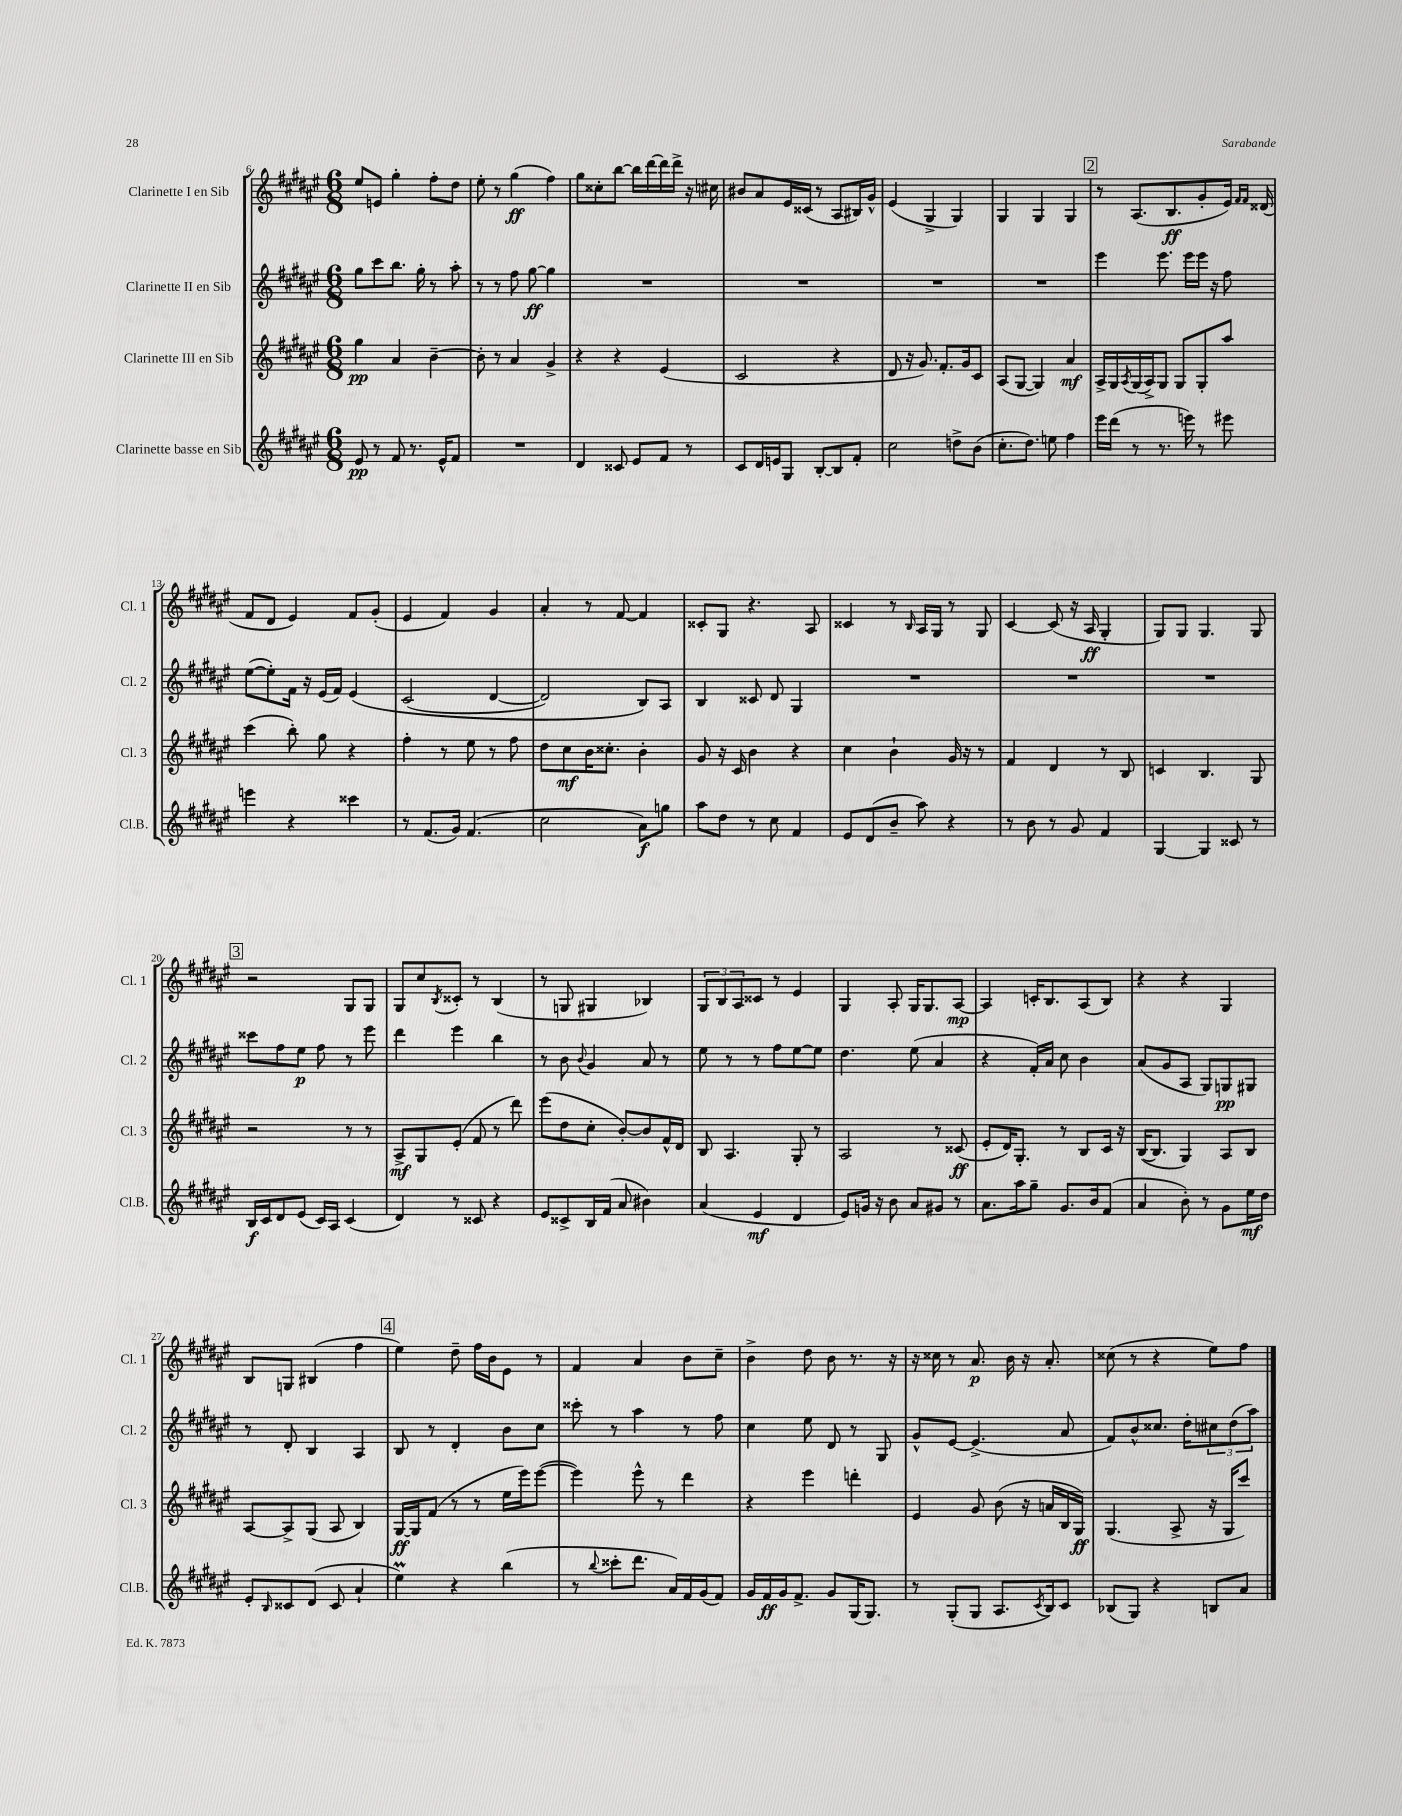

**kern	**kern	**kern	**kern
*staff4	*staff3	*staff2	*staff1
*clefG2	*clefG2	*clefG2	*clefG2
*k[f#c#g#d#a#e#]	*k[f#c#g#d#a#e#]	*k[f#c#g#d#a#e#]	*k[f#c#g#d#a#e#]
*M6/8	*M6/8	*M6/8	*M6/8
8e#	4gg#	8gg#	8ee#
8r	.	8ccc#	8e
8f#	4a#	8.bb	4gg#'
8.r	.	.	.
.	.	16gg#'	.
.	[4b~	8r	8ff#'
16e#^^	.	.	.
8f#	.	8aa#'	8dd#
=	=	=	=
2.r	8b']	8r	8ee#'
.	8r	8r	8r
.	4a#	8ff#	(4gg#
.	.	[8gg#	.
.	4g#^	4gg#]	4ff#)
=	=	=	=
4d#	4r	2.r	8gg#
.	.	.	8cc##'
8c##	4r	.	[8bb
8e#	.	.	16bb]
.	.	.	[16ddd#
8f#	(4e#	.	16ddd#]
.	.	.	16ddd#^
8r	.	.	16r
.	.	.	16cc#
=	=	=	=
8c#	2c#	2.r	8b#
16d#	.	.	8a#
16e	.	.	.
8G#	.	.	16e#
.	.	.	(16c##
[8B'	.	.	8r
8B]	4r	.	8A#
8f#'	.	.	16B#)
.	.	.	16g#^^
=	=	=	=
2cc#	8d#	2.r	(4e#
.	16r	.	.
.	8.g#)	.	.
.	.	.	4G#^
.	8.f#'	.	.
8dd^	.	.	4G#)
.	16g#	.	.
(8b	8c#	.	.
=	=	=	=
8.cc#'	(8A#	2.r	4G#
.	[8G#	.	.
8.dd#)	.	.	.
.	4G#])	.	4G#
8ee	.	.	.
4ff#	4a#	.	4G#
=	=	=	=
16eee#	16A#^	4eee#	8r
(16ddd#	16G#	.	.
.	8qA#	.	.
8r	(16G#	.	(8.A#
.	16A#^)	.	.
8.r	8G#	8.eee#	.
.	.	.	8.B
.	8G#	.	.
16eee)	.	16eee#	.
8r	8G#'	16eee#	8g#'
.	.	16r	.
8eee#	8aa#	8ff#	16e#)
.	.	.	16qqf#
.	.	.	16qqf#
.	.	.	(16d##
=	=	=	=
4eee	(4ccc#	([8ee#	8f#
.	.	8ee#'])	8d#
4r	8bb')	16f#	4e#)
.	.	16r	.
.	8gg#	(16e#	.
.	.	16f#)	.
4ccc##	4r	&(4e#	8f#
.	.	.	(8g#'
=	=	=	=
8r	4ff#'	(2c#	4e#
(8.f#	.	.	.
.	8r	.	4f#)
16g#)	.	.	.
(4.f#	8ee#	.	.
.	8r	[4d#	4g#
.	8ff#	.	.
=	=	=	=
2cc#	8dd#	2d#])	4a#'
.	8cc#	.	.
.	16b	.	8r
.	8.cc##'	.	.
.	.	.	[8f#
8a#)	4b'	8B&)	4f#]
8gg	.	8A#	.
=	=	=	=
8aa#	8g#	4B	8c##'
8dd#	16r	.	8G#
.	16c#	.	.
8r	4b	8c##	4.r
8cc#	.	8d#	.
4f#	4r	4G#	.
.	.	.	8A#
=	=	=	=
8e#	4cc#	2.r	4c##
(8d#	.	.	.
8b~	4b`	.	8r
.	.	.	16qqB
8aa#)	.	.	16A#
.	.	.	16G#
4r	16g#	.	8r
.	16r	.	.
.	8r	.	8G#
=	=	=	=
8r	4f#	2.r	[4c#
8b	.	.	.
8r	4d#	.	(8c#]
8g#	.	.	16r
.	.	.	16A#
4f#	8r	.	4G#'
.	8B	.	.
=	=	=	=
[4G#	4c	2.r	8G#)
.	.	.	8G#
4G#]	4.B	.	4.G#
8c##	.	.	.
8r	8G#	.	8G#
=	=	=	=
16B	2r	8ccc##	2r
16c#	.	.	.
8d#	.	8ff#	.
(8e#	.	8ee#	.
16c#)	.	8ff#	.
16A#	.	.	.
(4c#	8r	8r	8G#
.	8r	8eee#	8G#
=	=	=	=
4d#)	8A#^	4ddd#	8G#
.	8G#	.	8cc#
.	.	.	8qB
8r	(8e#'	4eee#	8c##'
8c##	8f#	.	8r
4r	8r	4bb	(4B
.	8ddd#)	.	.
=	=	=	=
8e#	(8eee#	8r	8r
8c##^	8dd#	8b	8G
.	.	8qqb	.
16B	8cc#'	4g#	4G#
(16f#	.	.	.
8a#	[8b')	.	.
4b#)	8b]	8a#	4B-)
.	16f#^^	8r	.
.	16d#	.	.
=	=	=	=
(4a#	8B	8ee#	12G#
.	.	.	12B
.	4.A#	8r	.
.	.	.	12A#
4e#	.	8r	8c##
.	.	8ff#	8r
4d#	8G#'	[8ee#	4e#
.	8r	8ee#]	.
=	=	=	=
8e#)	2A#	4.dd#	4G#
16g	.	.	.
16r	.	.	.
8b	.	.	8A#'
8a#	.	(8ee#	16G#
.	.	.	8.G#
8g#	8r	4a#	.
8r	(8c##	.	[8A#
=	=	=	=
8.a#	8e#'	4r	4A#]
.	16d#)	.	.
16aa#	8.G#'	.	.
8gg#~	.	16f#')	16c'
.	.	16a#	8.B
8.g#	8r	8cc#	.
.	8B	4b	(8A#
16b	.	.	.
(8f#	16c#	.	8B)
.	16r	.	.
=	=	=	=
4a#	([16B	(8a#	4r
.	8.B]	.	.
.	.	8g#	.
8b')	4G#)	8A#	4r
8r	.	8G#)	.
8g#	8A#	8G	4G#
16ee#	8B	8G#	.
16dd#	.	.	.
=	=	=	=
8e#'	[8A#	8r	8B
16qqB	.	.	.
8c##	8A#^]	8d#'	8G
(8d#	(8G#	4B	(4B#
8c##	8A#	.	.
4a#`	4B)	4A#	4ff#
=	=	=	=
4ee#)	[16G#	8B	4ee#)
.	16G#]	.	.
.	(8f#	8r	.
4r	8r	4d#'	8dd#~
.	8r	.	16ff#
.	.	.	16b
(4bb	16ee#	8b	8e#
.	16eee#)	.	.
.	([8eee#	8cc#	8r
=	=	=	=
8r	4eee#])	8ccc##'	4f#
8qqbb	.	.	.
8ccc##'	.	8r	.
8.ddd#	8eee#^^	4aa#	4a#
.	8r	.	.
16a#)	.	.	.
16f#	4ddd#	8r	8b
(16g#	.	.	.
8f#)	.	8ff#	8cc#~
=	=	=	=
16g#	4r	4cc#	4b^
16f#	.	.	.
16g#	.	.	.
8.f#^	.	.	.
.	4eee#	8ee#	8dd#
8g#	.	8d#	8b
(16G#	4ddd'	8r	8.r
8.G#)	.	.	.
.	.	8G#	.
.	.	.	16r
=	=	=	=
8r	4e#	8g#^^	16r
.	.	.	16cc##
(8G#'	.	[8e#	8r
8G#	8g#	(4.e#^]	8.a#
8.A#	(8b	.	.
.	.	.	16b
.	16r	.	16r
8qc#	.	.	.
16B)	16a	.	8.a#'
8c#	16B	8a#	.
.	16G#)	.	.
=	=	=	=
(8B-	(4.G#	8f#)	(8cc##
8G#)	.	8b^^	8r
4r	.	8.cc##	4r
.	8A#^	.	.
.	.	16dd#'	.
8B	16r	12cc#	8ee#)
.	16G#	.	.
.	.	(12dd#	.
8a#	8ccc#)	.	8ff#
.	.	12aa#)	.
==	==	==	==
*-	*-	*-	*-
